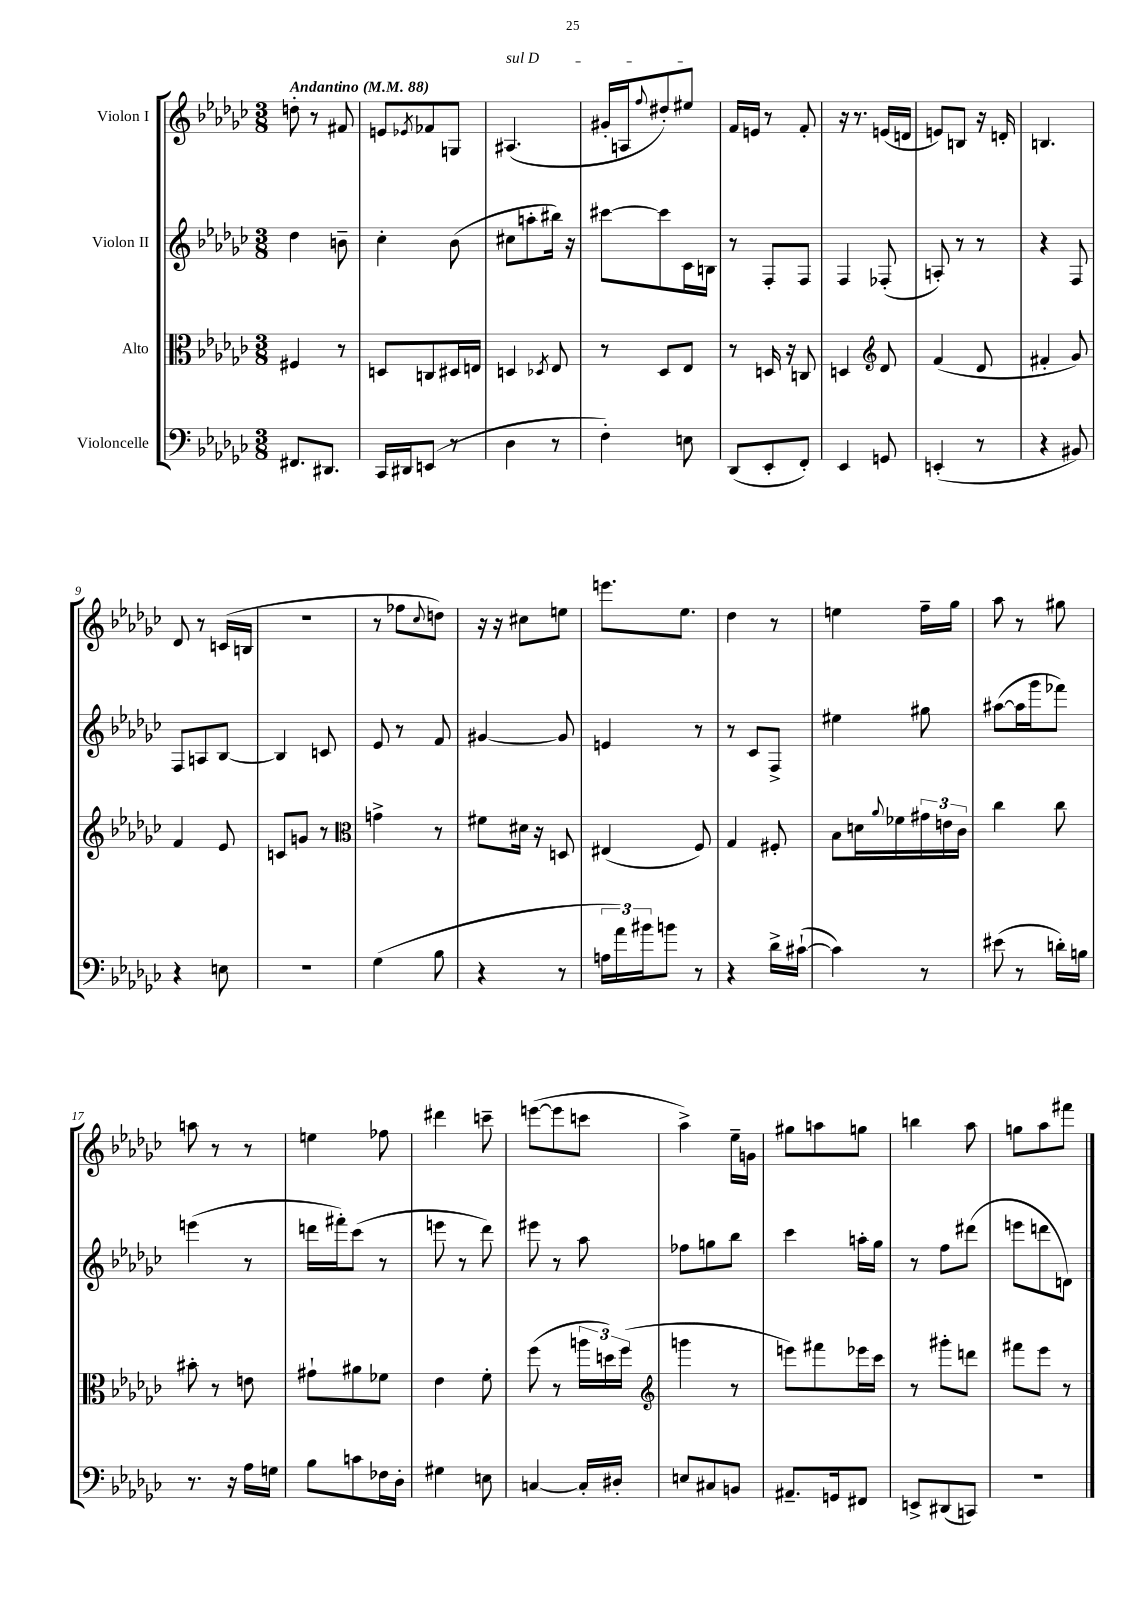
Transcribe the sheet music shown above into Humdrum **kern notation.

**kern	**kern	**kern	**kern
*part4	*part3	*part2	*part1
*staff4	*staff3	*staff2	*staff1
*I"Violoncelle	*I"Alto	*I"Violon II	*I"Violon I
*clefF4	*clefC3	*clefG2	*clefG2
*k[b-e-a-d-g-c-]	*k[b-e-a-d-g-c-]	*k[b-e-a-d-g-c-]	*k[b-e-a-d-g-c-]
*M3/8	*M3/8	*M3/8	*M3/8
*MM88	*MM88	*MM88	*MM88
=1	=1	=1	=1
!	!	!	!LO:TX:a:B:t=Andantino
8.FF#X/L	4F#X/	4dd-\	8ddn'\
.	.	.	8r
8.DD#X/J	.	.	.
.	8r	8bn~\	8f#X/
=2	=2	=2	=2
16CC-/LL	8Dn/L	4cc-'\	8en/L
16DD#X/J	.	.	.
.	.	.	8qe-X/
(8EEn/J	8Cn/	.	8f-X/
8r	16D#X/L	(8b-\	8Gn/J
.	16En/JJ	.	.
=3	=3	=3	=3
!	!	!	!LO:TX:a:i:t=sul D
4D-\	4Dn/	8cc#X\L	(4.A#X/
.	.	8aan'\	.
.	8qD-X/	.	.
8r	8E-/	16bb#X\Jk)	.
.	.	16r	.
=4	=4	=4	=4
4F'\)	8r	[8ccc#X\L	16g#X'/LL
.	.	.	16An/J
.	.	.	8qqff/
.	8D-/L	8ccc#\]	8dd#X'/)
8En\	8E-/J	16c-\L	8ee#X/J
.	.	16Bn\JJ	.
=5	=5	=5	=5
(8DD-/L	8r	8r	16f/LL
.	.	.	16en/JJ
8EE-'/	16Dn/	8F'/L	8r
.	16r	.	.
8FF'/J)	8Cn/	8F/J	8f'/
=6	=6	=6	=6
4EE-/	4Dn/	4F/	16r
.	.	.	8.r
*	*clefG2	*	*
8GGn/	8d-/	(8F-X'/	(16en/LL
.	.	.	16dn/JJ
=7	=7	=7	=7
(4EEn'/	(4f/	8An'/)	8en/L)
.	.	8r	8Bn/J
8r	8d-/	8r	16r
.	.	.	16dn'/
=8	=8	=8	=8
4r	4f#X'/	4r	4.Bn/
8BB#X/)	8g-/)	8F/	.
!!LO:LB:g=z
=9	=9	=9	=9
4r	4f/	8F/L	8d-/
.	.	8An/	8r
8En\	8e-/	[8B-/J	(16cn/LL
.	.	.	16Bn/JJ
=10	=10	=10	=10
4.r	8cn/L	4B-/]	4.r
.	8gn/J	.	.
.	8r	8cn/	.
=11	=11	=11	=11
*	*clefC3	*	*
(4G-\	4gn^\	8e-/	8r
.	.	8r	8ff-X\L
.	.	.	8qqcc-/
8B-\	8r	8f/	8ddn\J)
=12	=12	=12	=12
4r	8f#X\L	[4g#X/	16r
.	.	.	16r
.	16d#X\Jk	.	8cc#X\L
.	16r	.	.
8r	8Dn/	8g#/]	8een\J
=13	=13	=13	=13
24An\LL	(4E#X/	4en/	8.eeen\L
24a-\)	.	.	.
24b#X\J	.	.	.
8bn\J	.	.	.
.	.	.	8.ee-\J
8r	8F/)	8r	.
=14	=14	=14	=14
4r	4G-/	8r	4dd-\
.	.	8c-/L	.
16d-^\LL	8F#X'/	8F^/J	8r
([16c#X`\JJ	.	.	.
=15	=15	=15	=15
4c#\])	8B-\L	4ee#X\	4een\
.	16dn\L	.	.
.	8qqa-/	.	.
.	16f-X\	.	.
8r	24g#X\	8gg#X\	16ff~\LL
.	24en\	.	.
.	.	.	16gg-\JJ
.	24c-\JJ	.	.
=16	=16	=16	=16
(8e#X\	4cc-\	([8aa#X\L	8aa-\
8r	.	16aa#\L]	8r
.	.	16ggg-\J	.
16dn'\LL)	8cc-\	8fff-X\J)	8gg#X\
16Bn\JJ	.	.	.
!!LO:LB:g=z
=17	=17	=17	=17
8.r	8b#X'\	(4eeen\	8aan\
.	8r	.	8r
16r	.	.	.
16A-\LL	8en\	8r	8r
16Gn\JJ	.	.	.
=18	=18	=18	=18
8B-\L	8g#X`\L	16dddn\LL	4een\
.	.	16fff#X'\J)	.
8cn\	8a#X\	(8ccc-\J	.
16F-X\L	8f-X\J	8r	8ff-X\
16D-'\JJ	.	.	.
=19	=19	=19	=19
4G#X\	4e-\	8eeen\	4ddd#X\
.	.	8r	.
8En\	8f'\	8ddd-\)	8cccn~\
=20	=20	=20	=20
[4Cn/	(8ff\	8eee#X\	([8eeen\L
.	8r	8r	8eee\]
16C'/LL]	24aan\LL	8aa-\	8cccn\J
.	24ddn\)	.	.
16D#X'/JJ	.	.	.
.	(24ff\JJ	.	.
=21	=21	=21	=21
*	*clefG2	*	*
8En/L	4gggn\	8ff-X\L	4aa-^\)
8C#X/	.	8ggn\	.
8BBn/J	8r	8bb-\J	16ee-~\LL
.	.	.	16gn\JJ
=22	=22	=22	=22
8.AA#X~/L	8eeen\L)	4ccc-\	8gg#X\L
.	8fff#X\	.	8aan\
16GGn/k	.	.	.
8FF#X/J	16eee-X\L	16aan'\LL	8ggn\J
.	16ccc-\JJ	16gg-\JJ	.
=23	=23	=23	=23
8EEn^/L	8r	8r	4bbn\
(8DD#X/	8ggg#X'\L	8ff\L	.
8CCn/J)	8dddn\J	(8ddd#X\J	8aa-\
=24	=24	=24	=24
4.r	8fff#X\L	8eeen\L	8ggn\L
.	8eee-\J	8dddn\	8aa-\
.	8r	8dn\J)	8fff#X\J
==	==	==	==
*-	*-	*-	*-
